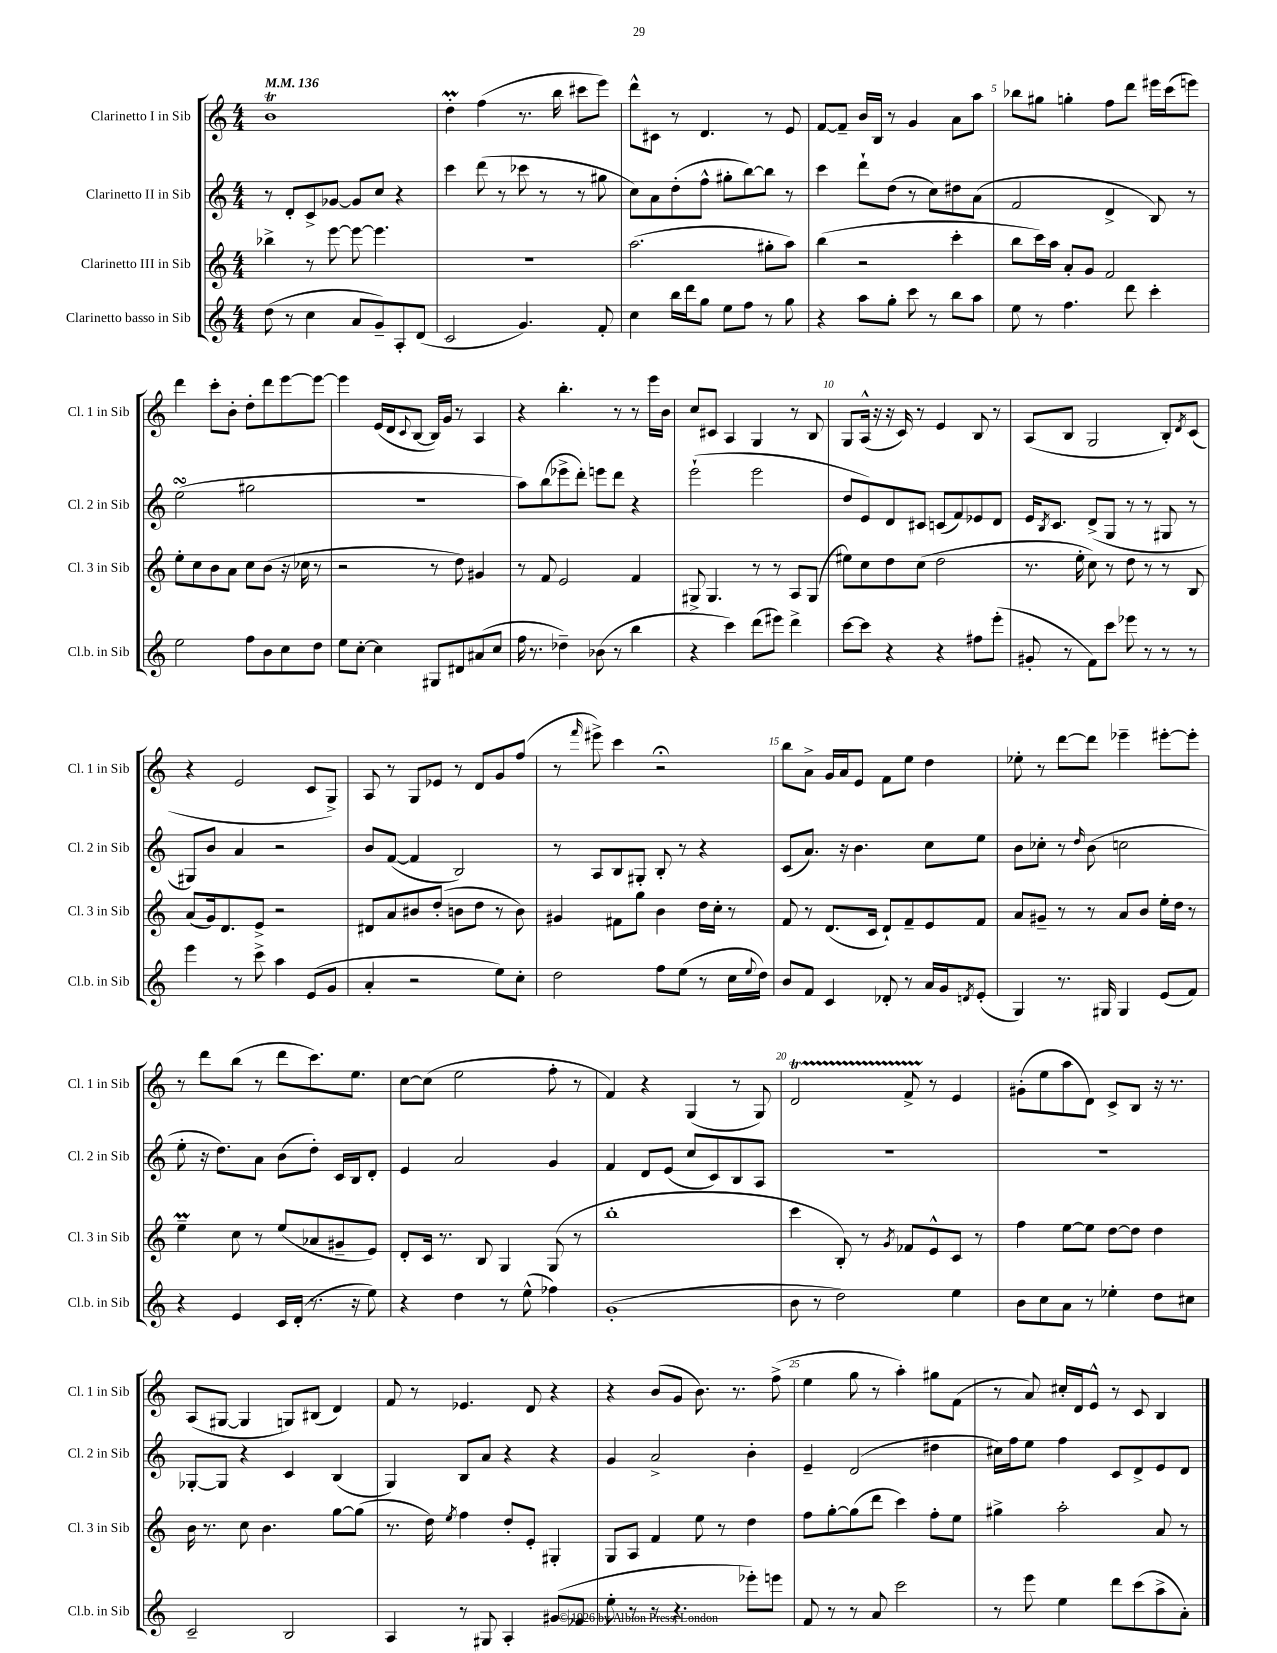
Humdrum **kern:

**kern	**kern	**kern	**kern
*staff4	*staff3	*staff2	*staff1
*clefG2	*clefG2	*clefG2	*clefG2
*k[]	*k[]	*k[]	*k[]
*M4/4	*M4/4	*M4/4	*M4/4
*MM136	*MM136	*MM136	*MM136
(8dd	4bb-^	8r	1b
8r	.	8d'	.
4cc	8r	8c^	.
.	[8eee	[8g-	.
8a	8eee_	8g-]	.
8g~)	4.eee]	8cc	.
8A'	.	4r	.
(8d	.	.	.
=	=	=	=
2c	1r	4ccc	4dd'
.	.	(8ddd	(4ff
.	.	8r	.
4.g)	.	8ccc-	8.r
.	.	8r	.
.	.	.	16bb
.	.	8r	8ccc#
8f'	.	8gg#	8eee)
=	=	=	=
4cc	(2.aa	8cc)	8ddd^^
.	.	8a	8c#
16bb	.	(8dd'	8r
16ddd	.	.	.
8gg	.	8ff^^	4.d
8ee	.	8gg#'	.
8ff	.	[8bb)	.
8r	8gg#'	8bb]	8r
8gg	8aa)	8r	8e
=	=	=	=
4r	(4bb	4ccc	[8f
.	.	.	8f~]
8aa	2r	8ddd`	16b
.	.	.	16B
8gg'	.	(8dd	8r
8ccc	.	8r	4g
8r	.	8cc)	.
8bb	4ccc'	8dd#	8a
8aa	.	(8a	8aa
=	=	=	=
8ee	8bb	2f	8bb-
8r	16ccc)	.	8gg#
.	16aa	.	.
4.ff	8a'	.	4gg'
.	8g	.	.
.	2f	4d^	8ff
8ddd	.	.	8ddd
4ccc'	.	8B)	16eee#
.	.	.	(16ccc
.	.	8r	8eee)
=	=	=	=
2ee	8ee'	(2ee	4ddd
.	8cc	.	.
.	8b	.	8ccc'
.	8a	.	8b'
8ff	8cc	2gg#	8dd'
8b	(8b	.	8ddd
8cc	16r	.	[8eee
.	16cc-	.	.
8dd	8r	.	8eee_
=	=	=	=
8ee	2r	1r	4eee]
[8cc'	.	.	.
4cc]	.	.	(16e
.	.	.	16d
.	.	.	8qqc
.	.	.	[8B
8G#	8r	.	16B])
.	.	.	16g
8d#	8dd)	.	8r
(8a#	4g#	.	4A
8cc	.	.	.
=	=	=	=
16ff	8r	8aa)	4r
8.r	.	.	.
.	8f	(8bb	.
4dd-~)	2e	8eee-^	4.bb'
.	.	8ddd')	.
(8b-	.	8eee	.
8r	.	8ddd	8r
4bb	4f	4r	8r
.	.	.	16eee
.	.	.	16b
=	=	=	=
4r	8G#^	(2eee`	8cc
.	4.G#	.	8c#
4ccc)	.	.	4A
(8ddd	8r	2eee	4G
8eee#)	8r	.	.
4ddd^	8A	.	8r
.	(8G#	.	8B
=	=	=	=
[8ccc	8ee#)	8dd	8G
8ccc]	8cc	8e)	(16A^^
.	.	.	16r
4r	8dd	8d	16r
.	.	.	16c)
.	(8cc	8c#	8r
4r	2dd	(8c	4e
.	.	8f)	.
8ff#	.	8e-	8B
(8eee'	.	8d	8r
=	=	=	=
8g#'	8.r	16e	(8A
.	.	8qB	.
.	.	8.c	.
8r	.	.	8B
.	16ee'	.	.
8f)	8cc)	(8d^	2G
8ccc	8r	8G	.
8eee-	8dd	8r	.
8r	8r	8r	.
8r	8r	8G#	8B')
.	.	.	8qd
8r	8B	8r	(8c
=	=	=	=
4eee	(8a	8G#)	4r
.	16g)	8b	.
.	8.d	.	.
8r	.	4a	2e
8ccc^	8e^	.	.
4aa	2r	2r	.
(8e	.	.	8c
8g	.	.	8G^)
=	=	=	=
4a'	8d#	8b	8A
.	8a	([8f	8r
2r	8b#	4f]	8G
.	(8dd'	.	8e-
.	8b	2B)	8r
.	8dd	.	8d
8ee)	8r	.	8g
8cc'	8b)	.	(8ff
=	=	=	=
2dd	4g#	8r	8r
.	.	.	16qqfff
.	.	8A	8eee#^)
.	8f#	8B	4ccc
.	8gg	8G#'	.
8ff	4b	8B'	2r;
(8ee	.	8r	.
8r	16dd	4r	.
.	16cc'	.	.
16cc	8r	.	.
8qqee	.	.	.
16dd)	.	.	.
=	=	=	=
8b	8f	(8c	8bb
8f	8r	8.a)	8a^
4c	(8.d	.	16g
.	.	16r	16a
.	.	4.b	8e
.	16c	.	.
8d-'	8d`)	.	8f
8r	8f~	.	8ee
16a	8e	8cc	4dd
16g	.	.	.
8qd	.	.	.
(8e'	8f	8ee	.
=	=	=	=
4G)	8a	8b	8ee-'
.	8g#~	8cc-'	8r
8.r	8r	8r	[8ddd
.	.	16qqdd	.
.	8r	(8b	8ddd]
16G#	.	.	.
4G#	8a	2cc	4eee-~
.	8b	.	.
(8e	16ee'	.	[8eee#'
.	16dd	.	.
8f)	8r	.	8eee#']
=	=	=	=
4r	4ee~	8ee'	8r
.	.	16r	8ddd
.	.	8.dd)	.
4e	8cc	.	(8bb
.	8r	8a	8r
16c	(8ee	(8b	8ddd
(16d'	.	.	.
8.r	8a-	8dd')	8.ccc)
.	8g#~	16c	.
16r	.	16B	8.ee
8ee)	8e)	8d'	.
=	=	=	=
4r	8d'	4e	[8cc
.	16c	.	(8cc]
.	8.r	.	.
4dd	.	2a	2ee
.	8B	.	.
8r	4G	.	.
(8ee^^	.	.	.
4ff-)	(8G	4g	8ff'
.	8r	.	8r
=	=	=	=
(1g'	1bb'	4f	4f)
.	.	8d	4r
.	.	(8e	.
.	.	8cc	(4G
.	.	8c)	.
.	.	8B	8r
.	.	8A	8G)
=	=	=	=
8b	4ccc	1r	2d
8r	.	.	.
2dd)	8B')	.	.
.	8r	.	.
.	8qg	.	.
.	8f-	.	8f^
.	8e^^	.	8r
4ee	8c	.	4e
.	8r	.	.
=	=	=	=
8b	4ff	1r	(8g#'
8cc	.	.	8ee
8a	[8ee	.	8aa
8r	8ee]	.	8d)
4ee-'	[8dd	.	8c^
.	8dd]	.	8B
8dd	4dd	.	16r
.	.	.	8.r
8cc#	.	.	.
=	=	=	=
2c~	16b	[8G-'	(8A
.	8.r	.	.
.	.	8G-]	[8G#
.	8cc	4r	4G#]
.	4.b	.	.
2B	.	4c	8G)
.	.	.	(8B#
.	[8gg	(4B	4d)
.	(8gg]	.	.
=	=	=	=
4A	8.r	4G)	8f
.	.	.	8r
.	16dd)	.	.
.	8qee	.	.
8r	4ff	8B	4.e-
8G#	.	8a	.
4A'	8dd'	4r	.
.	8e'	.	8d
(8g#	4G#'	4r	4r
8f-	.	.	.
=	=	=	=
8ee'	8G	4g	4r
8r	8A	.	.
8r	4f	2a^	(8b
4.r	.	.	8g
.	8ee	.	8.b)
.	8r	.	.
.	.	.	8.r
8eee-')	4dd	4b'	.
8eee	.	.	(8ff^
=	=	=	=
8f	8ff	4e~	4ee
8r	[8gg'	.	.
8r	(8gg]	(2d	8gg
8a	8ddd	.	8r
2ccc	4ccc)	.	4aa')
.	8ff'	4dd#	8gg#
.	8ee	.	(8f
=	=	=	=
8r	4gg#^	16cc#)	8r
.	.	16ff	.
8eee	.	8ee	8a)
4ee	2aa'	4ff	16cc#'
.	.	.	16d
.	.	.	8e^^
8ddd	.	8c	8r
(8ccc	.	8d^	8c
8aa^	8a	8e	4B
8a')	8r	8d	.
==	==	==	==
*-	*-	*-	*-
